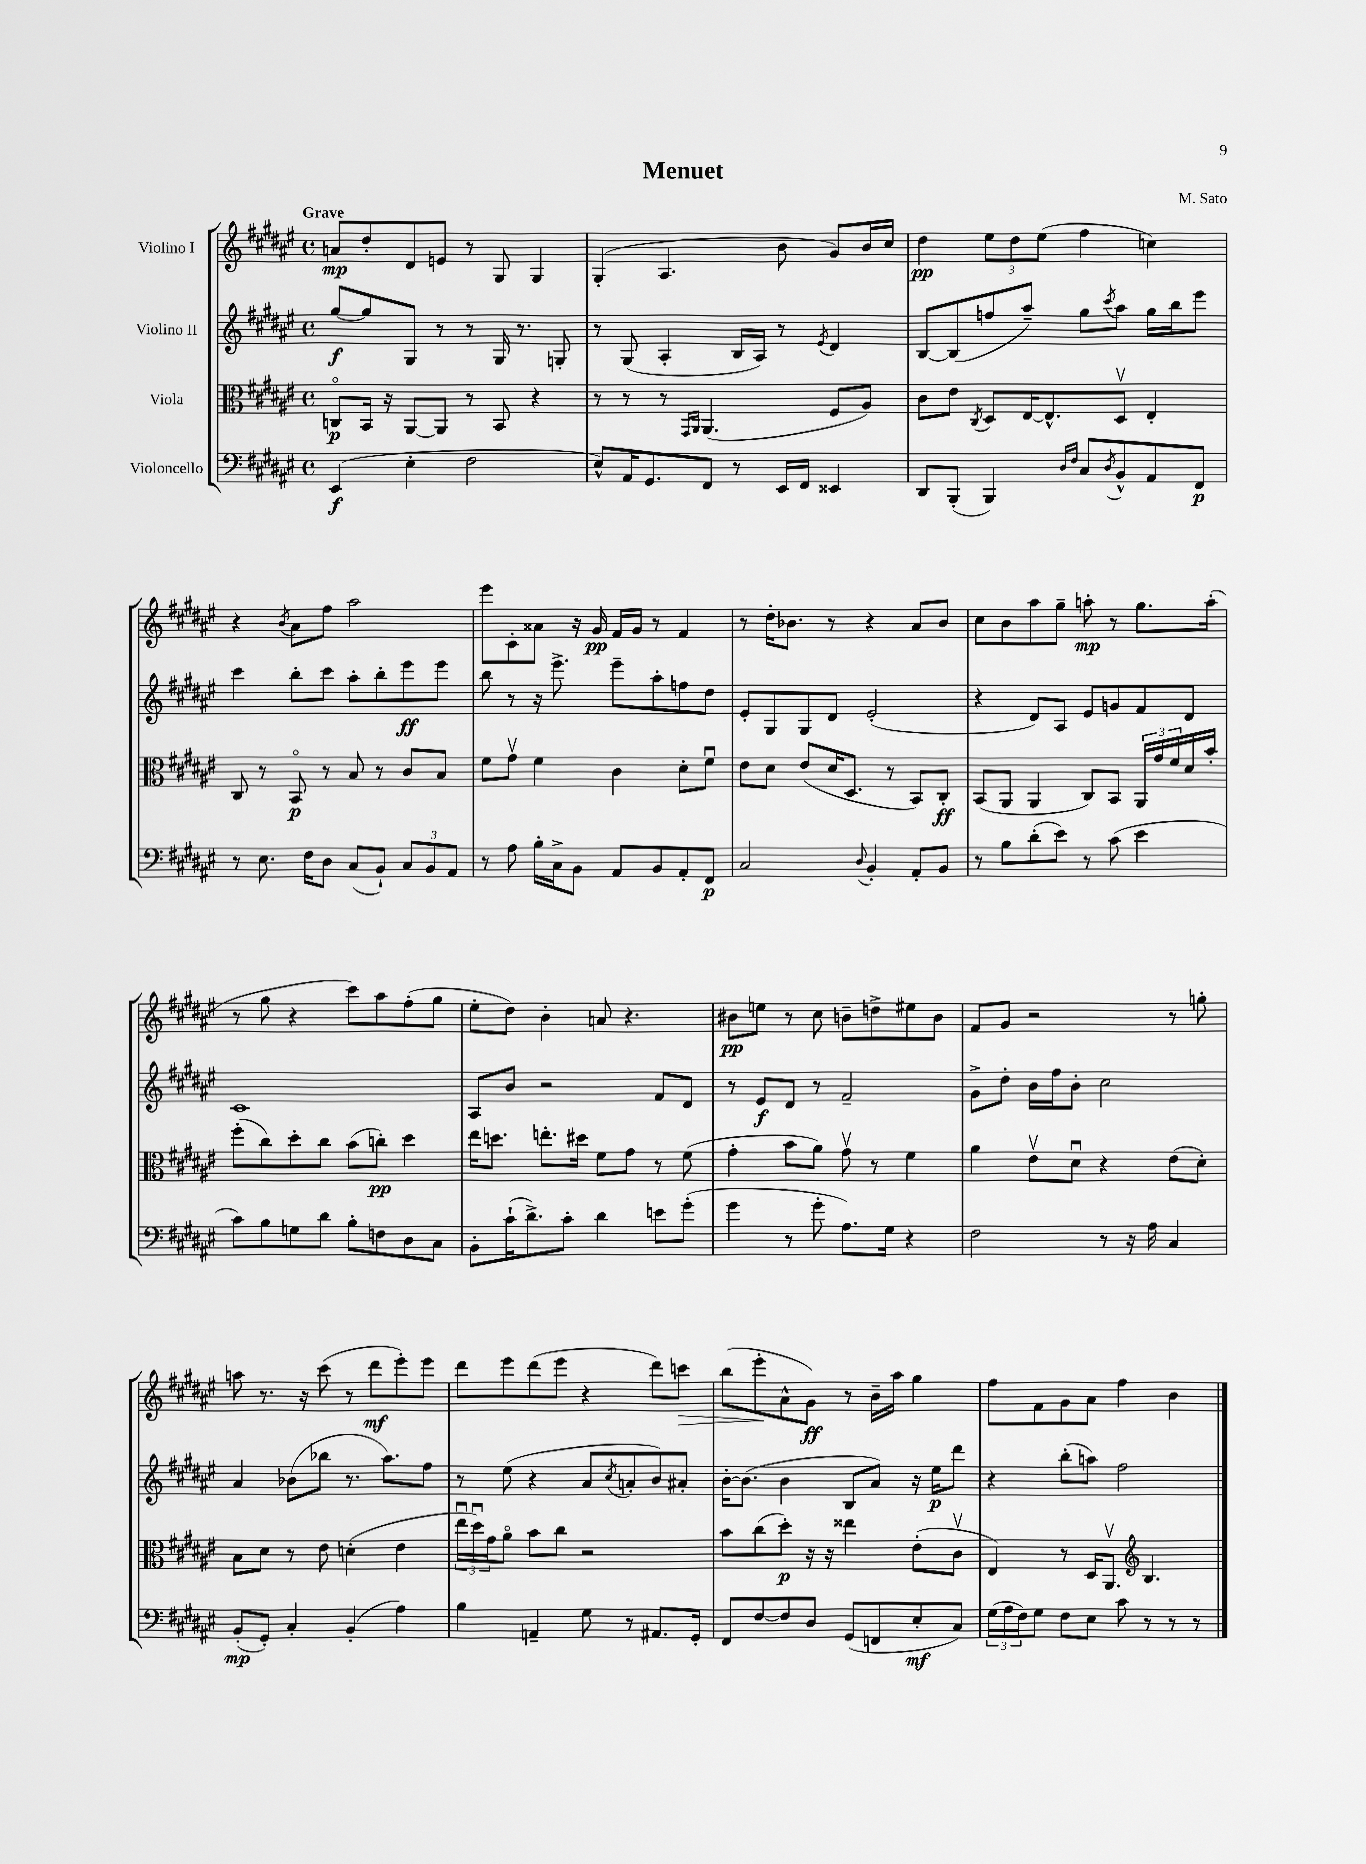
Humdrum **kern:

**kern	**dynam	**kern	**dynam	**kern	**dynam	**kern	**dynam
*part4	*part4	*part3	*part3	*part2	*part2	*part1	*part1
*staff4	*staff4	*staff3	*staff3	*staff2	*staff2	*staff1	*staff1
*I"Violoncello	*	*I"Viola	*	*I"Violino II	*	*I"Violino I	*
*clefF4	*	*clefC3	*	*clefG2	*	*clefG2	*
*k[f#c#g#d#a#e#]	*	*k[f#c#g#d#a#e#]	*	*k[f#c#g#d#a#e#]	*	*k[f#c#g#d#a#e#]	*
*M4/4	*	*M4/4	*	*M4/4	*	*M4/4	*
*met(c)	*	*met(c)	*	*met(c)	*	*met(c)	*
=1	=1	=1	=1	=1	=1	=1	=1
!	!	!	!	!	!	!LO:TX:a:B:t=Grave	!
(4EE#/	f	8Cn/L	p	[8gg#/L	f	8an/L	mp
.	.	16BB/Jk	.	8gg#/]	.	8dd#'/	.
.	.	16r	.	.	.	.	.
4E#'\	.	[8AA#/L	.	8G#/J	.	8d#/	.
.	.	8AA#/J]	.	8r	.	8en/J	.
2F#\	.	8r	.	8r	.	8r	.
.	.	8BB/	.	16G#/	.	8G#/	.
.	.	.	.	8.r	.	.	.
.	.	4r	.	.	.	4G#/	.
.	.	.	.	8Gn'/	.	.	.
=2	=2	=2	=2	=2	=2	=2	=2
8E#^^/L)	.	8r	.	8r	.	(4G#'/	.
16AA#/K	.	8r	.	(8G#/	.	.	.
8.GG#/	.	.	.	.	.	.	.
.	.	8r	.	4A#'/	.	4.A#/	.
.	.	16qqGG#/LL	.	.	.	.	.
.	.	16qqAA#/JJ	.	.	.	.	.
8FF#/J	.	(4.AA#/	.	.	.	.	.
8r	.	.	.	16B/LL	.	.	.
.	.	.	.	16A#/JJ)	.	.	.
16EE#/LL	.	.	.	8r	.	8b\	.
16FF#/JJ	.	.	.	.	.	.	.
.	.	.	.	8qe#/	.	.	.
4EE##X/	.	8F#/L	.	4d#/	.	8g#/L)	.
.	.	8A#/J)	.	.	.	16b/L	.
.	.	.	.	.	.	16cc#/JJ	.
=3	=3	=3	=3	=3	=3	=3	=3
8DD#/L	.	8c#\L	.	[8B/L	.	4dd#\	pp
(8BBB'/J	.	8e#\J	.	(8B/]	.	.	.
.	.	8qC#/	.	.	.	.	.
4BBB/)	.	8D#/L	.	8ffn/	.	12ee#\L	.
.	.	.	.	.	.	12dd#\	.
.	.	[16E#/K	.	8aa#~/J)	.	.	.
.	.	.	.	.	.	(12ee#\J	.
.	.	8.E#^^/]	.	.	.	.	.
16qqD#/LL	.	.	.	.	.	.	.
16qqF#/JJ	.	.	.	.	.	.	.
8C#/L	.	.	.	8gg#\L	.	4ff#\	.
8qD#/	.	.	.	8qccc#/	.	.	.
8BB^^/	.	8D#v/J	.	8aa#\J	.	.	.
8AA#/	.	4E#'/	.	16gg#\LL	.	4ccn\)	.
.	.	.	.	16bb\J	.	.	.
8FF#/J	p	.	.	8eee#\J	.	.	.
!!LO:LB:g=z
=4	=4	=4	=4	=4	=4	=4	=4
8r	.	8C#/	.	4ccc#\	.	4r	.
8.E#\	.	8r	.	.	.	.	.
.	.	.	.	.	.	8qb/	.
.	.	8BB/	p	8bb'\L	.	8a#\L	.
16F#\KL	.	.	.	.	.	.	.
8D#\J	.	8r	.	8ccc#\J	.	8ff#\J	.
(8C#/L	.	8B/	.	8aa#'\L	.	2aa#\	.
8BB`/J)	.	8r	.	8bb'\	.	.	.
12C#/L	.	8c#/L	.	8eee#\	ff	.	.
12BB/	.	.	.	.	.	.	.
.	.	8B/J	.	8eee#\J	.	.	.
12AA#/J	.	.	.	.	.	.	.
=5	=5	=5	=5	=5	=5	=5	=5
8r	.	8f#\L	.	8bb\	.	8eee#\L	.
8A#\	.	8g#v\J	.	8r	.	8c#'\	.
16B'\LL	.	4f#\	.	16r	.	8a##X\J	.
16C#^\J	.	.	.	8.eee#^\	.	.	.
8BB\J	.	.	.	.	.	16r	.
.	.	.	.	.	.	16g#/	pp
8AA#/L	.	4c#\	.	8eee#~\L	.	16f#/LL	.
.	.	.	.	.	.	16g#/JJ	.
8BB/	.	.	.	8aa#'\	.	8r	.
8AA#'/	.	8d#'\L	.	8ffn\	.	4f#/	.
8FF#/J	p	8f#u\J	.	8dd#\J	.	.	.
=6	=6	=6	=6	=6	=6	=6	=6
2C#/	.	8e#\L	.	8e#'/L	.	8r	.
.	.	8d#\J	.	8G#/	.	16dd#'\KL	.
.	.	.	.	.	.	8.b-X\J	.
.	.	(8e#/L	.	8G#/	.	.	.
.	.	16d#/K	.	8d#/J	.	8r	.
.	.	8.D#/J	.	.	.	.	.
8qqD#/	.	.	.	.	.	.	.
4BB'/	.	.	.	(2e#'/	.	4r	.
.	.	8r	.	.	.	.	.
8AA#'/L	.	8BB/L)	.	.	.	8a#/L	.
8BB/J	.	8C#'/J	ff	.	.	8b-/J	.
=7	=7	=7	=7	=7	=7	=7	=7
8r	.	(8BB/L	.	4r	.	8cc#\L	.
8B\L	.	8AA#/J	.	.	.	8b\	.
(8d#'\	.	4AA#/	.	8d#/L)	.	8aa#\	.
8e#\J)	.	.	.	8A#/J	.	8gg#~\J	.
8r	.	8C#/L)	.	8e#/L	.	8aan'\	mp
(8c#\	.	8BB/J	.	8gn/	.	8r	.
4e#\	.	24AA#/LL	.	8f#/	.	8.gg#\L	.
.	.	24g#/	.	.	.	.	.
.	.	24f#/	.	.	.	.	.
.	.	16d#/	.	8d#/J	.	.	.
.	.	16b'/JJ	.	.	.	(16aa'\Jk	.
!!LO:LB:g=z
=8	=8	=8	=8	=8	=8	=8	=8
8c#\L)	.	(8ff#'\L	.	1c#	.	8r	.
8B\	.	8cc#\)	.	.	.	8gg#\	.
8Gn\	.	8dd#'\	.	.	.	4r	.
8d#\J	.	8cc#\J	.	.	.	.	.
8B'\L	.	(8b\L	.	.	.	8ccc#\L)	.
8Fn\	.	8ccn'\J)	pp	.	.	8aa#\	.
8D#\	.	4dd#\	.	.	.	(8ff#'\	.
8C#\J	.	.	.	.	.	8gg#\J	.
=9	=9	=9	=9	=9	=9	=9	=9
8BB'\L	.	16ee#\KL	.	8A#/L	.	8ee#'\L	.
.	.	8.ddn\J	.	.	.	.	.
(16c#`\K	.	.	.	8b/J	.	8dd#\J)	.
8.d#^\)	.	.	.	.	.	.	.
.	.	8.een'\L	.	2r	.	4b'\	.
8c#'\J	.	.	.	.	.	.	.
.	.	16dd#X\Jk	.	.	.	.	.
4d#\	.	8f#\L	.	.	.	8an/	.
.	.	8g#\J	.	.	.	4.r	.
8en\L	.	8r	.	8f#/L	.	.	.
(8g#'\J	.	(8f#\	.	8d#/J	.	.	.
=10	=10	=10	=10	=10	=10	=10	=10
4g#\	.	4g#'\	.	8r	.	8b#X\L	pp
.	.	.	.	8e#/L	f	8een\J	.
8r	.	8b\L	.	8d#/J	.	8r	.
8g#'\	.	8a#\J)	.	8r	.	8cc#\	.
8.A#\L)	.	8g#v\	.	2f#~/	.	8bn~\L	.
.	.	8r	.	.	.	8ddn^\	.
16G#\Jk	.	.	.	.	.	.	.
4r	.	4f#\	.	.	.	8ee#X\	.
.	.	.	.	.	.	8b\J	.
=11	=11	=11	=11	=11	=11	=11	=11
2F#\	.	4a#\	.	8g#^\L	.	8f#/L	.
.	.	.	.	8dd#'\J	.	8g#/J	.
.	.	8e#v\L	.	16b\LL	.	2r	.
.	.	.	.	16ff#\J	.	.	.
.	.	8d#u\J	.	8b'\J	.	.	.
8r	.	4r	.	2cc#\	.	.	.
16r	.	.	.	.	.	.	.
16A#\	.	.	.	.	.	.	.
4C#/	.	(8e#\L	.	.	.	8r	.
.	.	8d#'\J)	.	.	.	8ggn'\	.
!!LO:LB:g=z
=12	=12	=12	=12	=12	=12	=12	=12
(8BB'/L	mp	8B\L	.	4a#/	.	8aan\	.
8GG#'/J)	.	8d#\J	.	.	.	8.r	.
4C#'/	.	8r	.	(8b-X\L	.	.	.
.	.	.	.	.	.	16r	.
.	.	8e#\	.	8bb-X\J	.	(8ccc#\	.
(4BB'/	.	(4dn'\	.	8.r	.	8r	.
.	.	.	.	.	.	8ddd#\L	mf
.	.	.	.	8.aa#\L)	.	.	.
4A#\)	.	4e#\	.	.	.	8eee#'\)	.
.	.	.	.	8ff#\J	.	8eee#\J	.
=13	=13	=13	=13	=13	=13	=13	=13
4B\	.	24ee#u\LL	.	8r	.	8ddd#\L	.
.	.	24dd#u\)	.	.	.	.	.
.	.	24g#\J	.	.	.	.	.
.	.	8a#\J	.	(8ee#\	.	8eee#\	.
4AAn~/	.	8b\L	.	4r	.	(8ddd#\	.
.	.	8cc#\J	.	.	.	8eee#\J	.
8G#\	.	2r	.	8a#/L	.	4r	.
.	.	.	.	8qcc#/	.	.	.
8r	.	.	.	8an'/	.	.	.
8.AA#X/L	.	.	.	8b/)	.	8ddd#\L)	.
!	!	!	!	!	!	!	!LO:HP:b
.	.	.	.	8a#X'/J	.	8cccn\J	>
16GG#'/Jk	.	.	.	.	.	.	.
=14	=14	=14	=14	=14	=14	=14	=14
8FF#/L	.	8b\L	.	[16b'\KL	.	(8bb\L	.
.	.	.	.	(8.b\J]	.	.	.
[8F#/	.	(8cc#\	.	.	.	8eee#'\	.
8F#/]	.	8dd#'\J)	p	4b\	.	8a#^^\	]
8D#/J	.	16r	.	.	.	8g#\J)	ff
.	.	16r	.	.	.	.	.
(8GG#/L	.	4ee##X\	.	8B/L	.	8r	.
8FFn/	.	.	.	8a#/J)	.	16b~\LL	.
.	.	.	.	.	.	16aa#\JJ	.
8E#'/	mf	(8e#'\L	.	16r	.	4gg#\	.
.	.	.	.	16ee#\KL	p	.	.
8C#/J)	.	8c#v\J	.	8ddd#\J	.	.	.
=15	=15	=15	=15	=15	=15	=15	=15
(24G#\LL	.	4E#/)	.	4r	.	8ff#\L	.
24A#\	.	.	.	.	.	.	.
24F#\J)	.	.	.	.	.	.	.
8G#\J	.	.	.	.	.	8f#\	.
8F#\L	.	8r	.	(8bb'\L	.	8g#\	.
8E#\J	.	16D#/KL	.	8aan\J)	.	8a#\J	.
.	.	8.AA#v/J	.	.	.	.	.
8c#\	.	.	.	2ff#\	.	4ff#\	.
*	*	*clefG2	*	*	*	*	*
8r	.	4.B/	.	.	.	.	.
8r	.	.	.	.	.	4b\	.
8r	.	.	.	.	.	.	.
==	==	==	==	==	==	==	==
*-	*-	*-	*-	*-	*-	*-	*-
